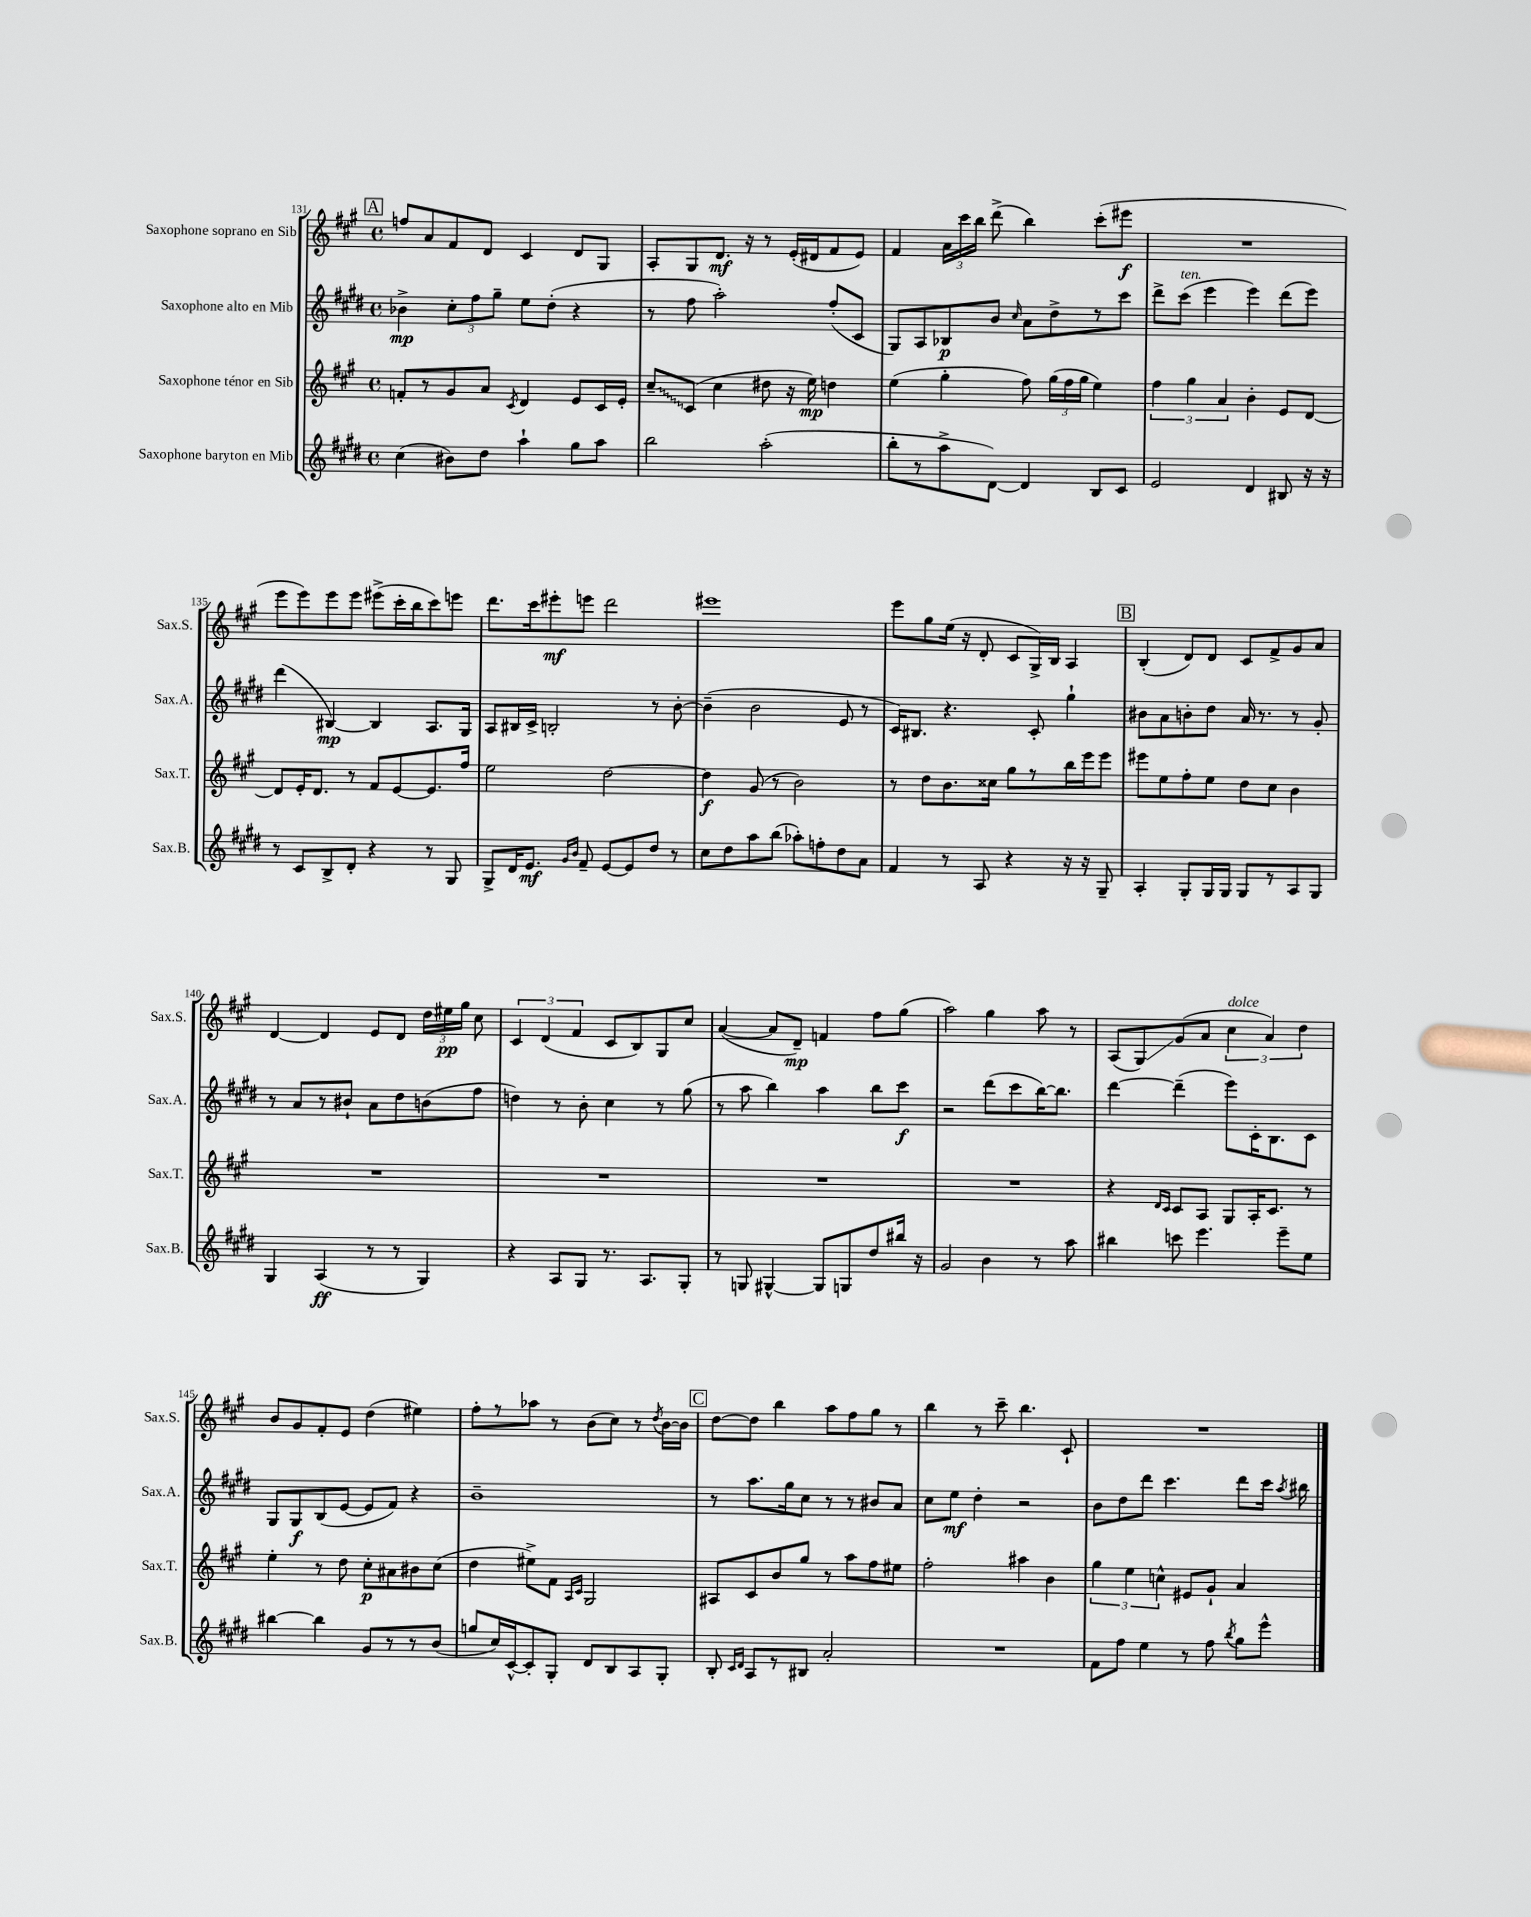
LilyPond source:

<<
\new StaffGroup <<
\new Staff = "s0" \with { instrumentName = "Saxophone soprano en Sib" shortInstrumentName = "Sax.S." } {
    \clef treble \key a \major \defaultTimeSignature \time 4/4
    \autoBeamOff \mark \markup { \box "A" } f''8[ a'8 fis'8 d'8] cis'4 d'8[ gis8] |
    a8[-. gis8 d'8.]\mf r16 r8 e'16[-.( dis'16 fis'8 e'8]) |
    fis'4 \tuplet 3/2 { a'16[ cis'''16 b''16] } d'''8->( b''4) cis'''8[-.( eis'''8]\f |
    R1 |
    e'''8[ e'''8) e'''8 e'''8] eis'''8[->( cis'''16-. b''16 cis'''8) e'''8] |
    d'''8.[ cis'''16 eis'''8-.\mf e'''8] d'''2 |
    eis'''1 |
    e'''8[ gis''8 e''16]( r16 d'8-. cis'8[ gis16->) b16] a4 |
    \mark \markup { \box "B" } b4-.( d'8[) d'8] cis'8[ fis'8-> gis'8 a'8] |
    d'4~ d'4 e'8[ d'8] \tuplet 3/2 { d''16[ eis''16\pp gis''16] } cis''8 |
    \tuplet 3/2 { cis'4 d'4( fis'4 } cis'8[ b8) gis8 cis''8] |
    a'4~( a'8[ d'8]--\mp) f'4 fis''8[ gis''8]( |
    a''2) gis''4 a''8 r8 |
    a8[( gis8\glissando) gis'8( a'8] \tuplet 3/2 { cis''4^\markup { \italic "dolce" } a'4) d''4 } |
    b'8[ gis'8 fis'8-. e'8] d''4( eis''4) |
    fis''8[-. r8 aes''8] r8 b'8[( cis''8]) r8 \acciaccatura { d''8 } b'16[~ b'16] |
    \mark \markup { \box "C" } d''8[~ d''8] b''4 a''8[ fis''8 gis''8] r8 |
    b''4 r8 cis'''8-- b''4. cis'8-! |
    R1 \bar "|." |
}
\new Staff = "s1" \with { instrumentName = "Saxophone alto en Mib" shortInstrumentName = "Sax.A." } {
    \clef treble \key e \major \defaultTimeSignature \time 4/4
    \autoBeamOff \mark \markup { \box "A" } bes'4->\mp \tuplet 3/2 { cis''8[-. fis''8 gis''8]-- } e''8[ dis''8]-.( r4 |
    r8 fis''8 a''2-.) fis''8[-.( cis'8] |
    gis8[) a8 bes8\p b'8] \grace { cis''16 } a'8[ dis''8-> r8 cis'''8] |
    dis'''8[-> cis'''8]^\markup { \italic "ten." }( e'''4 e'''4) dis'''8[( e'''8]) |
    dis'''4( bis4~\mp) bis4 a8.[ gis16] |
    a8[ bis16 cis'16]-> b2-. r8 b'8~-. |
    b'4--( b'2 e'8 r8 |
    cis'16[) bis8.] r4. cis'8-. gis''4-! |
    \mark \markup { \box "B" } bis'8[ a'8 b'8-. dis''8] a'16 r8. r8 gis'8-. |
    r8 a'8[ r8 bis'8]-! a'8[ dis''8 b'8( fis''8] |
    d''4) r8 b'8-. cis''4 r8 gis''8( |
    r8 a''8 b''4) a''4 b''8[ cis'''8]\f |
    r2 dis'''8[( cis'''8 b''16~) b''8.] |
    dis'''4~ dis'''4--( e'''8[) cis'16-. b8. cis'8] |
    gis8[ gis8\f b8( e'8]~ e'8[ fis'8]) r4 |
    b'1-- |
    \mark \markup { \box "C" } r8 a''8.[ gis''16 cis''8] r8 r8 bis'8[ a'8] |
    cis''8[ e''8]\mf dis''4-. r2 |
    b'8[ dis''8 dis'''8] cis'''4. dis'''8[ cis'''16] \acciaccatura { a''8 } bis''16 \bar "|." |
}
\new Staff = "s2" \with { instrumentName = "Saxophone ténor en Sib" shortInstrumentName = "Sax.T." } {
    \clef treble \key a \major \defaultTimeSignature \time 4/4
    \autoBeamOff \mark \markup { \box "A" } f'8[-. r8 gis'8 a'8] \acciaccatura { cis'8 } d'4 e'8[ cis'16 e'16]-. |
    \once \override Glissando.style = #'zigzag cis''8[--\glissando cis'8]( cis''4 dis''8 r16 e''16\mp) d''4 |
    e''4( gis''4-. fis''8) \tuplet 3/2 { gis''16[( fis''16 gis''16] } e''4) |
    \tuplet 3/2 { fis''4 gis''4 a'4 } b'4-. e'8[ d'8]~ |
    d'8[ e'16-. d'8.] r8 fis'8[ e'8~ e'8. fis''16] |
    e''2 d''2~ |
    d''4\f gis'8( r8 b'2) |
    r8 d''8[ b'8. cisis''16] gis''8[ r8 b''16 e'''16 e'''8] |
    \mark \markup { \box "B" } eis'''8[ e''8 fis''8-. e''8] d''8[ cis''8] b'4 |
    R1 |
    R1 |
    R1 |
    R1 |
    r4 \grace { d'16[ cis'16] } cis'8[ a8] gis8[ a16-. cis'8.] r8 |
    e''4-. r8 d''8 cis''8[-.\p ais'8 bis'8 cis''8]( |
    d''4 eis''8[->) fis'8] \grace { a16[ cis'16] } gis2 |
    \mark \markup { \box "C" } ais8[ cis'8 b'8 gis''8] r8 a''8[ fis''8 eis''8] |
    fis''2-. ais''4 b'4 |
    \tuplet 3/2 { gis''4 e''4 c''4-^ } eis'8[ gis'8]-! a'4 \bar "|." |
}
\new Staff = "s3" \with { instrumentName = "Saxophone baryton en Mib" shortInstrumentName = "Sax.B." } {
    \clef treble \key e \major \defaultTimeSignature \time 4/4
    \autoBeamOff \mark \markup { \box "A" } cis''4( bis'8[) dis''8] a''4-! gis''8[ a''8] |
    b''2 a''2-.( |
    b''8[-. r8 a''8-> dis'8]~) dis'4 b8[ cis'8] |
    e'2 dis'4 bis8 r16 r16 |
    r8 cis'8[ b8-> dis'8]-. r4 r8 gis8 |
    gis8[-> dis'16 e'8.]\mf \grace { gis'16[ b'16] } fis'8-- e'8[~ e'8 dis''8] r8 |
    cis''8[ dis''8 a''8 b''8]( aes''8[-.) f''8-. dis''8 a'8] |
    fis'4 r8 a8 r4 r16 r16 gis8-- |
    \mark \markup { \box "B" } a4-. gis8[-. gis16 gis16] gis8[ r8 a8 gis8] |
    gis4 a4\ff( r8 r8 gis4) |
    r4 a8[ gis8] r8. a8.[ gis8]-. |
    r8 g8 gis4~-^ gis8[ g8 dis''8 bis''16] r16 |
    gis'2 b'4 r8 a''8 |
    bis''4 c'''8 e'''4. e'''8[-- e''8] |
    bis''4~ bis''4 gis'8[ r8 r8 b'8]( |
    g''8[ cis''16) cis'16~-^ cis'8-. gis8]-. dis'8[ b8 a8 gis8]-. |
    \mark \markup { \box "C" } b8-. \grace { cis'16[ dis'16] } a8[ r8 bis8] a'2-. |
    R1 |
    fis'8[ fis''8] e''4 r8 fis''8 \acciaccatura { b''8 } gis''8[ e'''8]-^ \bar "|." |
}
>>
>>
\layout { \context { \Score currentBarNumber = #131 } }
